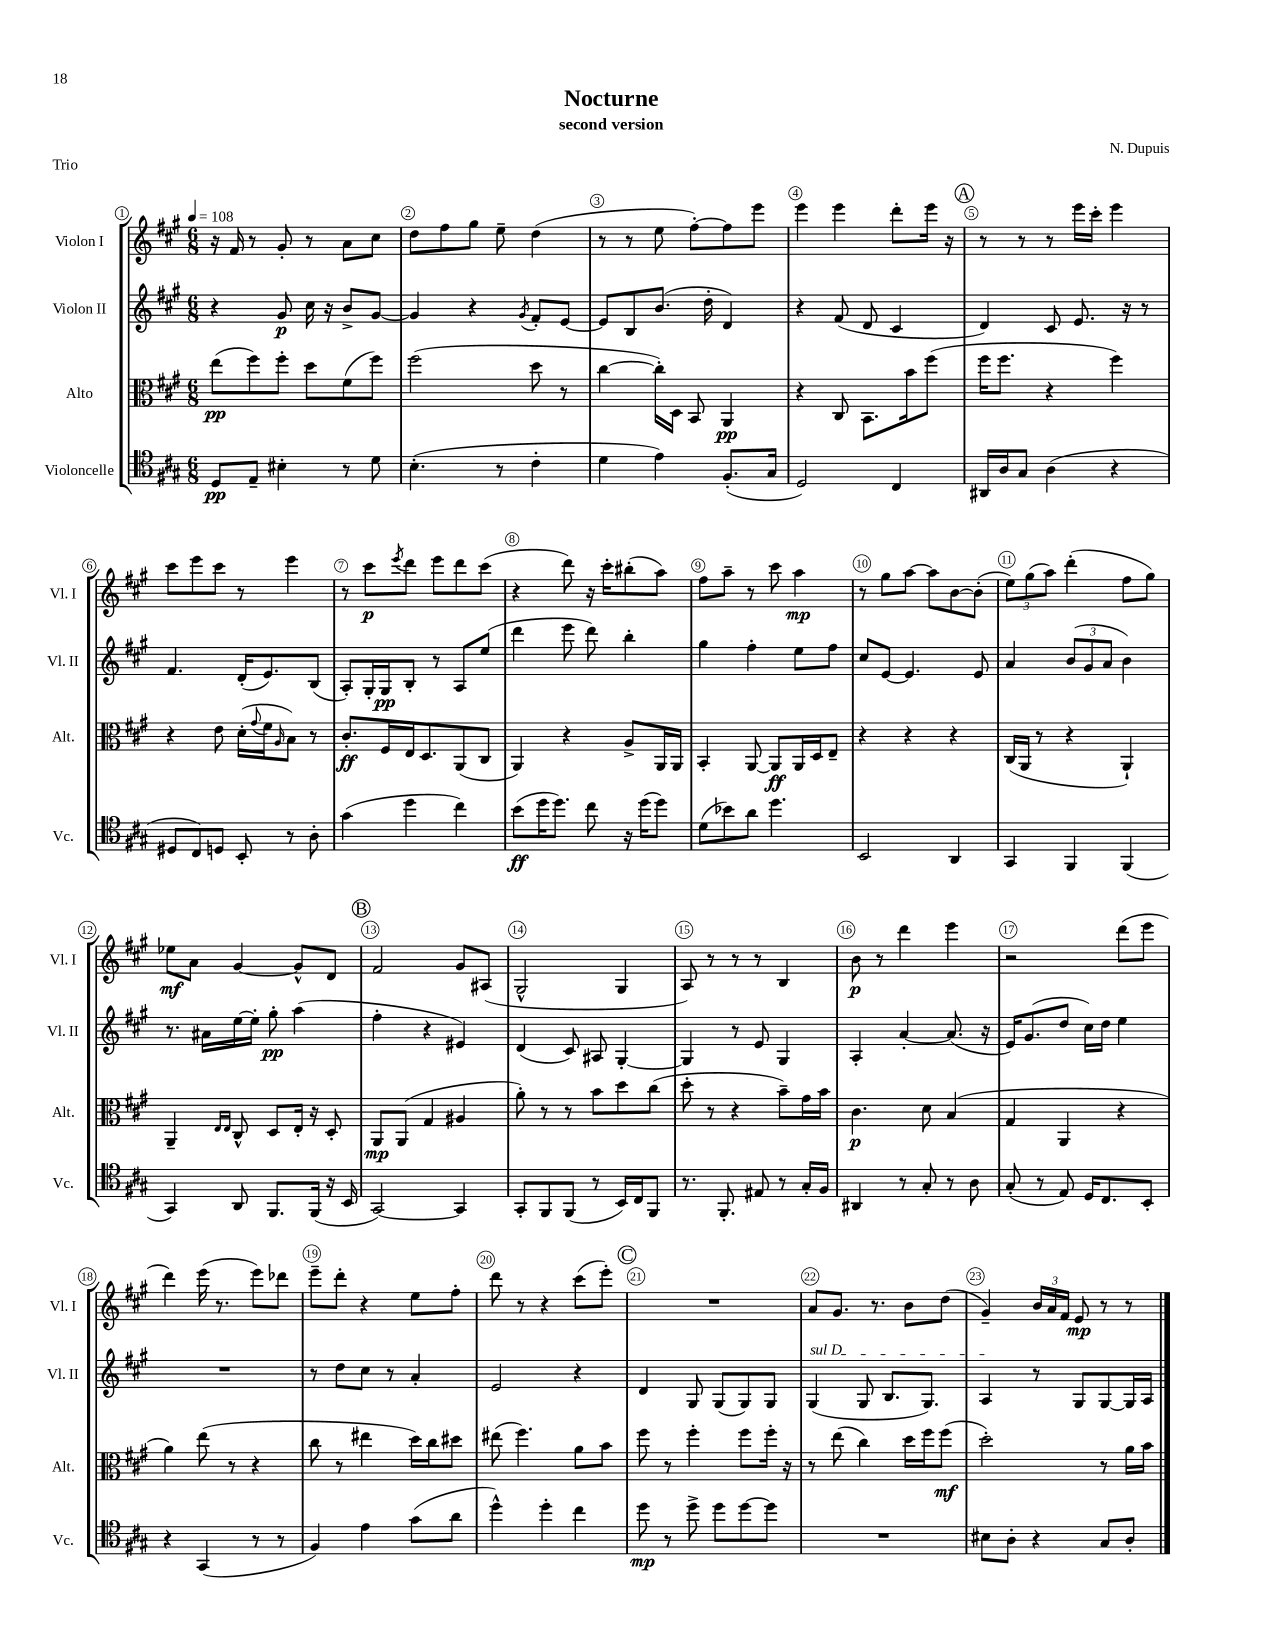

**kern	**kern	**kern	**kern
*staff4	*staff3	*staff2	*staff1
*clefC4	*clefC3	*clefG2	*clefG2
*k[f#c#g#]	*k[f#c#g#]	*k[f#c#g#]	*k[f#c#g#]
*M6/8	*M6/8	*M6/8	*M6/8
*MM108	*MM108	*MM108	*MM108
8D	(8ee	4r	16r
.	.	.	16f#
8E~	8ff#)	.	8r
4B#'	8ff#'	8g#	8g#'
.	8dd	16cc#	8r
.	.	16r	.
8r	(8f#	8b^	8a
8d	8ff#)	[8g#	8cc#
=	=	=	=
(4.B'	(2ff#	4g#]	8dd
.	.	.	8ff#
.	.	4r	8gg#
8r	.	.	8ee~
.	.	8qg#	.
4c#'	8dd	8f#'	(4dd
.	8r	[8e	.
=	=	=	=
4d	[4cc#	8e]	8r
.	.	8B	8r
4e)	16cc#'])	(8.b	8ee
.	16D	.	.
.	8BB	.	[8ff#')
.	.	16dd'	.
(8.F#'	4AA	4d)	8ff#]
.	.	.	8eee
16G#	.	.	.
=	=	=	=
2D)	4r	4r	4eee
.	8C#	(8f#	4eee
.	8.BB	8d	.
4C#	.	4c#	8ddd'
.	16b	.	.
.	(8ff#	.	16eee
.	.	.	16r
=	=	=	=
16AA#	16ff#	4d)	8r
16A	8.ff#	.	.
8G#	.	.	8r
(4A	4r	8c#	8r
.	.	8.e	16eee
.	.	.	16ccc#'
4r	4ff#)	.	4eee
.	.	16r	.
.	.	8r	.
=	=	=	=
8D#	4r	4.f#	8ccc#
8C#)	.	.	8eee
8D	8e	.	8ccc#
8BB'	(16d'	(16d'	8r
.	8qqg#	.	.
.	16f#	8.e)	.
.	16qqA	.	.
8r	8B)	.	4eee
8A'	8r	(8B	.
=	=	=	=
(4g#	8.c#'	8A')	8r
.	.	16G#'	8ccc#
.	16F#	16G#	.
.	.	.	8qeee
4dd	16E	8B'	8ddd
.	8.D	.	.
.	.	8r	8eee
4cc#)	(8AA	8A	8ddd
.	8C#	(8ee	(8ccc#
=	=	=	=
(8b	4AA)	4ddd	4r
16dd	.	.	.
8.dd)	.	.	.
.	4r	8eee	8ddd)
8cc#	.	8ddd)	16r
.	.	.	16ccc#'
16r	8A^	4bb'	(8bb#'
(16dd	.	.	.
8dd)	16AA	.	8aa)
.	16AA	.	.
=	=	=	=
(8d	4BB'	4gg#	8ff#
8b-)	.	.	8aa~
8a	[8AA	4ff#'	8r
4.dd	8AA]	.	8ccc#
.	16AA	8ee	4aa
.	16D	.	.
.	8E~	8ff#	.
=	=	=	=
2BB	4r	8cc#	8r
.	.	[8e	8gg#
.	4r	4.e]	[8aa
.	.	.	8aa]
4AA	4r	.	[8b
.	.	8e	(8b']
=	=	=	=
4GG#	(16C#	4a	12ee)
.	16AA	.	.
.	.	.	(12gg#
.	8r	.	.
.	.	.	12aa)
4FF#	4r	(12b	(4ddd'
.	.	12g#	.
.	.	12a	.
(4FF#	4AA`)	4b)	8ff#
.	.	.	8gg#)
=	=	=	=
4GG#)	4AA~	8.r	8ee-
.	.	.	8a
.	.	16a#	.
.	16qqE	.	.
.	16qqE	.	.
8AA	8C#^^	[16ee	[4g#
.	.	16ee']	.
8.FF#	8D	8gg#'	.
.	16E'	(4aa	8g#^^]
(16FF#	16r	.	.
16r	8D'	.	8d
16BB	.	.	.
=	=	=	=
[2GG#)	8AA	4ff#'	2f#
.	(8AA	.	.
.	4G#	4r	.
4GG#]	4A#	4e#)	8g#
.	.	.	(8A#
=	=	=	=
8GG#'	8a')	(4d	2G#^^
8FF#	8r	.	.
(8FF#	8r	8c#)	.
8r	8b	8A#	.
16BB)	8dd	[4G#'	4G#
16C#	.	.	.
8FF#	(8cc#	.	.
=	=	=	=
8.r	8dd'	4G#]	8A)
.	8r	.	8r
8.FF#'	.	.	.
.	4r	8r	8r
8E#	.	8e	8r
8r	8b~)	4G#	4B
16G#'	16g#	.	.
16F#	16b	.	.
=	=	=	=
4AA#	4.c#	4A'	8b
.	.	.	8r
8r	.	[4a'	4ddd
8G#'	8d	.	.
8r	(4B	(8.a]	4eee
8A	.	.	.
.	.	16r	.
=	=	=	=
(8G#'	4G#	16e)	2r
.	.	(8.g#	.
8r	.	.	.
8E)	4AA	8dd	.
16D	.	16cc#)	.
8.C#	.	16dd	.
.	4r	4ee	(8ddd
8BB'	.	.	8eee
=	=	=	=
4r	4a)	2.r	4ddd)
(4GG#	(8ee	.	(16eee
.	.	.	8.r
.	8r	.	.
8r	4r	.	8eee)
8r	.	.	8ddd-
=	=	=	=
4F#)	8cc#	8r	8eee~
.	8r	8dd	8ddd'
4e	4ee#	8cc#	4r
.	.	8r	.
(8g#	16dd)	4a'	8ee
.	16cc#	.	.
8a	8dd#	.	8ff#'
=	=	=	=
4dd^^)	(8ee#	2e	8ddd
.	4.ff#)	.	8r
4dd'	.	.	4r
4cc#	8a	4r	(8ccc#
.	8b	.	8eee')
=	=	=	=
8dd	8ff#	4d	2.r
8r	8r	.	.
8dd^	4ff#'	8G#	.
8dd	.	(8G#	.
[8dd	8ff#	8G#)	.
8dd]	16ff#'	8G#	.
.	16r	.	.
=	=	=	=
2.r	8r	(4G#	8a
.	(8ee	.	8.g#
.	4cc#)	8G#	.
.	.	.	8.r
.	.	8.B	.
.	16dd	.	8b
.	16ff#	8.G#)	.
.	(8ff#	.	(8dd
=	=	=	=
8B#	2dd')	4A	4g#~)
8A'	.	.	.
4r	.	8r	24b
.	.	.	24a
.	.	.	24f#
.	.	8G#	8e
8G#	8r	[8G#	8r
8A'	16a	16G#]	8r
.	16b	16A	.
==	==	==	==
*-	*-	*-	*-
